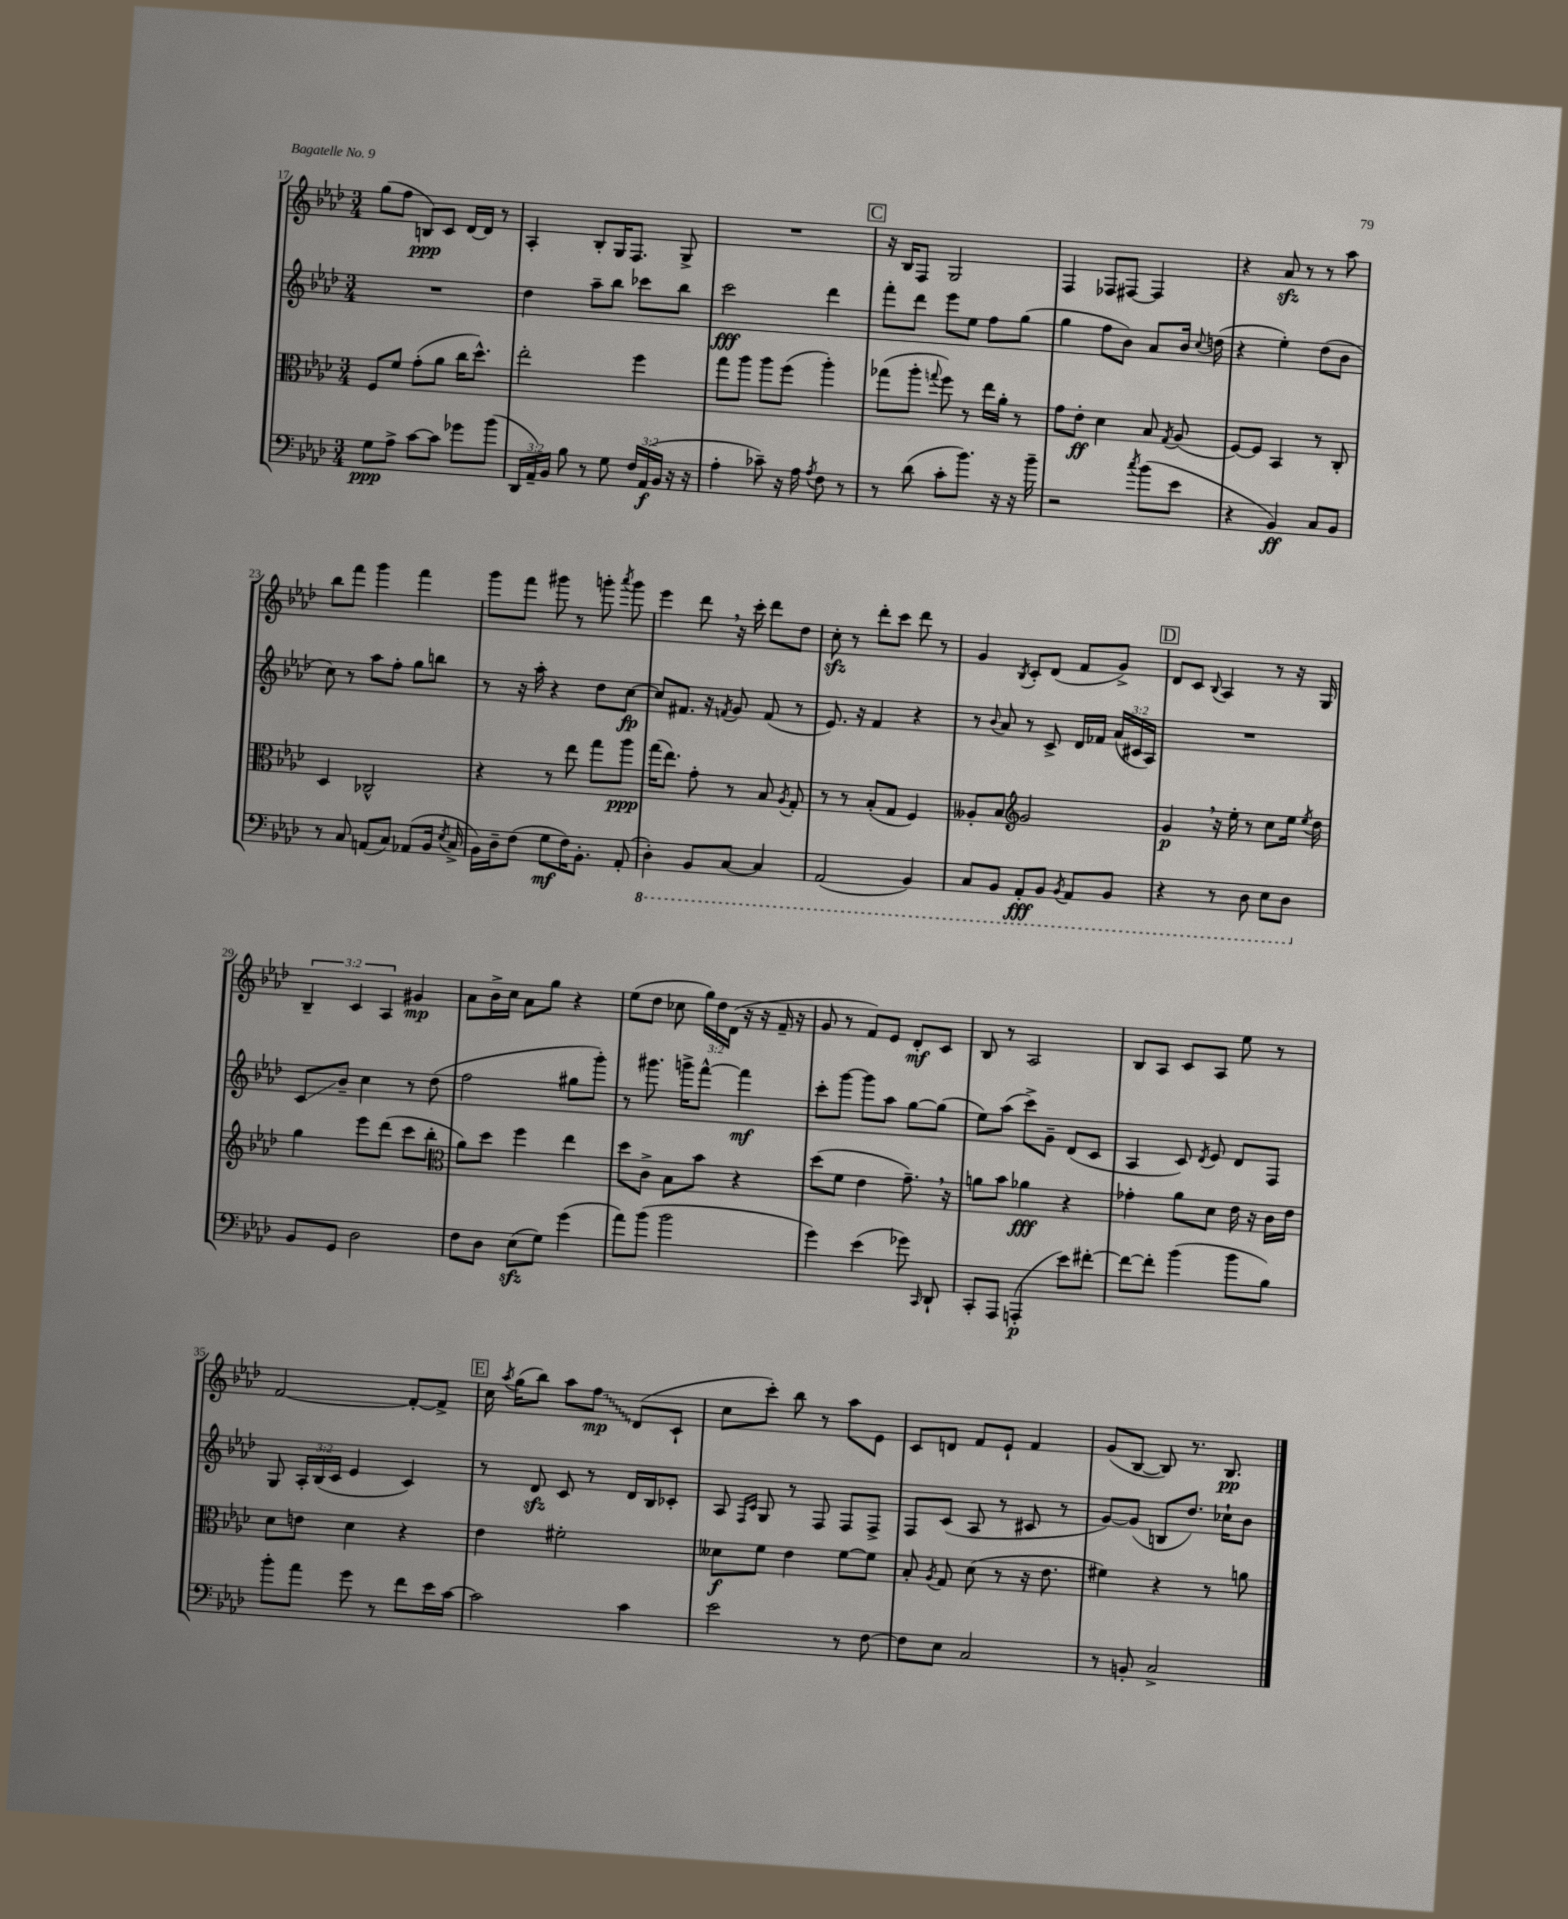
<<
\new StaffGroup <<
\new Staff = "s0" {
    \clef treble \key aes \major \numericTimeSignature \time 3/4 \override Staff.TupletNumber.text = #tuplet-number::calc-fraction-text
    \autoBeamOff g''8[( f''8] b8[\ppp) c'8] des'16[~ des'16] r8 |
    aes4-. bes8[-. g16 f8.] g8-> |
    R2. |
    \mark \markup { \box "C" } r16 bes16[ f8] g2 |
    f4 fes8[ fis8]~ fis4 |
    r4 aes'8\sfz r8 r8 aes''8 |
    bes''8[ f'''8] g'''4 f'''4 |
    g'''8[ f'''8] gis'''8 r8 g'''8-. \acciaccatura { aes'''8 } g'''8 |
    ees'''4 des'''8 \breathe r16 c'''16-. des'''8[ des''8] |
    c''8-.\sfz r8 des'''8[-. c'''8] des'''8 r8 |
    g'4 \acciaccatura { bes8 } c'8[-. des'8]( f'8[ g'8]->) |
    \mark \markup { \box "D" } des'8[ c'8] \appoggiatura { bes8 } aes4 r8 r16 g16 |
    \tuplet 3/2 { bes4-- c'4 aes4 } gis'4\mp |
    aes'8[ bes'16-> c''16] aes'8[ g''8] r4 |
    ees''8[( des''8] ces''8 \tuplet 3/2 { g''16[) des''16 des'16]( } r16 r16 f'16-- r16 |
    g'8 r8 f'8[) ees'8] des'8[-.\mf c'8] |
    bes8 r8 aes2 |
    bes8[ aes8] c'8[ aes8] ees''8 r8 |
    f'2~ f'8[~-. f'8]-> |
    \mark \markup { \box "E" } c''16 \acciaccatura { aes''8 } g''16[( bes''8]) aes''8[ \once \override Glissando.style = #'zigzag f''8]\glissando\mp des'8[( c'8]-! |
    c''8[ c'''8]-.) bes''8 r8 aes''8[ ees'8] |
    c'8[ d'8] f'8[ ees'8]-! f'4 |
    g'8[( bes8]~ bes8) r8. bes8.\pp \bar "|." |
}
\new Staff = "s1" {
    \clef treble \key aes \major \numericTimeSignature \time 3/4 \override Staff.TupletNumber.text = #tuplet-number::calc-fraction-text
    \autoBeamOff R2. |
    des''4 aes''8[-- bes''8] ces'''8[ bes''8] |
    c'''2\fff des'''4 |
    \mark \markup { \box "C" } f'''8[-. des'''8] ees'''8[ ees''8] f''8[ g''8]( |
    g''4 f''8[ bes'8]) aes'8[ bes'16] \appoggiatura { c''8 } d''16( |
    r4 ees''4-.) des''8[( bes'8] |
    c''8) r8 aes''8[ f''8]-. g''8[ b''8] |
    r8 r16 aes''16-. r4 des''8[ c''8]~\fp |
    c''8[ fis'8.] r16 \acciaccatura { f'8 } g'8 f'8( r8 |
    ees'8.) r16 f'4 r4 |
    r8 \appoggiatura { bes'8 } aes'8 r8 c'8-> des'16[ fes'16] \tuplet 3/2 { aes'16[( cis'16 aes16]) } |
    \mark \markup { \box "D" } R2. |
    c'8[\glissando bes'8]-- c''4 r8 des''8( |
    f''2 gis''8[ g'''8]-.) |
    r8 gis'''8. g'''16[-> f'''8]~-^ f'''4\mf |
    c'''8[-. g'''8]~ g'''8[ aes''8] g''8[~ g''8]( |
    ees''8[) aes''8]( c'''8[->) g'8]-- des'8[( c'8] |
    aes4 c'8) \acciaccatura { des'8 } ees'8 des'8[ f8] |
    g8 \tuplet 3/2 { aes16[-. bes16( c'16] } ees'4 c'4) |
    \mark \markup { \box "E" } r8 des'8\sfz c'8 r8 des'16[ bes16 ces'8]-. |
    aes8 \grace { f16[ c'16] } g8 r8 f8 f8[ f8]-> |
    f8[ c'8]( aes8 r8 cis'8 r8 |
    g'8[~) g'8]( b8[ des''8.]) ces''16[-! bes'8] \bar "|." |
}
\new Staff = "s2" {
    \clef alto \key aes \major \numericTimeSignature \time 3/4
    \autoBeamOff f8[ f'8] g'8[-.( aes'8] c''16[ des''8.]-^) |
    ees''2-. f''4 |
    g''8[ aes''8] aes''8[ f''8]( aes''4-.) |
    \mark \markup { \box "C" } ges''8[( aes''8]-. \appoggiatura { g''8 } f''8) r8 ees''16[ aes'16]-. r8 |
    g'8[ ees'8]-.\ff des'4 bes8 \acciaccatura { g8 } aes8( |
    f8[~) f8] bes,4 r8 c8-. |
    des4 ces2-^ |
    r4 r8 ees''8 g''8[ aes''8]\ppp |
    g''16[( ees''8.]) g'8-. r8 bes8 \acciaccatura { aes8 } g8-. |
    r8 r8 bes8[-.( g8] f4) |
    aeses8[-. bes8] \clef treble g'2 |
    \mark \markup { \box "D" } g'4\p \breathe r16 ees''16-. r8 c''8[ ees''16] \acciaccatura { ees''8 } des''16 |
    g''4 ees'''8[ des'''8]( c'''8[ bes''8]-. |
    \clef alto aes'8[) des''8] f''4 ees''4 |
    des''8[ c'8]-> bes8[ bes'8] r4 |
    des''8[( f'8] ees'4 g'8.--) \breathe r16 |
    a'8[ bes'8] aes'4\fff r4 |
    ges'4-. aes'8[ des'8] ees'16 r16 c'16[ ees'16] |
    des'8[ e'8] des'4 r4 |
    \mark \markup { \box "E" } ees'4 fis'2-. |
    deses'8[\f f'8] ees'4 f'8[~ f'8] |
    bes8-. \acciaccatura { aes8 } g8 des'8( r8 r16 ees'8. |
    fis'4) r4 r8 a'8 \bar "|." |
}
\new Staff = "s3" {
    \clef bass \key aes \major \numericTimeSignature \time 3/4 \override Staff.TupletNumber.text = #tuplet-number::calc-fraction-text
    \autoBeamOff g8[\ppp aes8]-> c'8[~ c'8] ges'8[ bes'8]( |
    \tuplet 3/2 { des,16[ aes,16--) bes,16] } bes8 r8 g8 \tuplet 3/2 { f16[ aes,16\f( bes,16] } r16 r16 |
    aes4-. ces'8--) r16 aes16 \acciaccatura { aes8 } f8 r8 |
    \mark \markup { \box "C" } r8 des'8( c'8[-. bes'8.]) r16 r16 bes'16-- |
    r2 \acciaccatura { c''8 } bes'8[( ees'8] |
    r4 bes,4\ff) c8[ bes,8] |
    r8 c8 a,8[( c8]) aes,8[( bes,16] \acciaccatura { ees8 } c16-> |
    bes,16[) des16-- f8]( g8[\mf f16) bes,8.]-. aes,8-.( |
    \ottava #-1 des,4-.) bes,,8[ c,8]~ c,4 |
    aes,,2( bes,,4) |
    c,8[ bes,,8] aes,,8[-.\fff bes,,8] \acciaccatura { bes,,8 } aes,,8[ bes,,8] |
    \mark \markup { \box "D" } r4 r8 des,8 ees,8[ des,8] \ottava #0 |
    bes,8[ g,8] des2 |
    f8[ des8] ees8[\sfz( g8]) g'4( |
    aes'8[) bes'8]( bes'2 |
    g'4) ees'4( ges'8) \grace { c,16 } des,8-! |
    c,8[-. aes,,8] a,,4-.\p( ees'8[) fis'8]~-. |
    fis'8[~ fis'8]-. bes'4( bes'8[ bes8]) |
    bes'8[-. aes'8] g'8 r8 f'8[ ees'16 c'16]~ |
    \mark \markup { \box "E" } c'2 c'4 |
    ees'2 r8 f8~ |
    f8[ ees8] c2 |
    r8 b,8-. c2-> \bar "|." |
}
>>
>>
\layout { \context { \Score currentBarNumber = #17 } }
